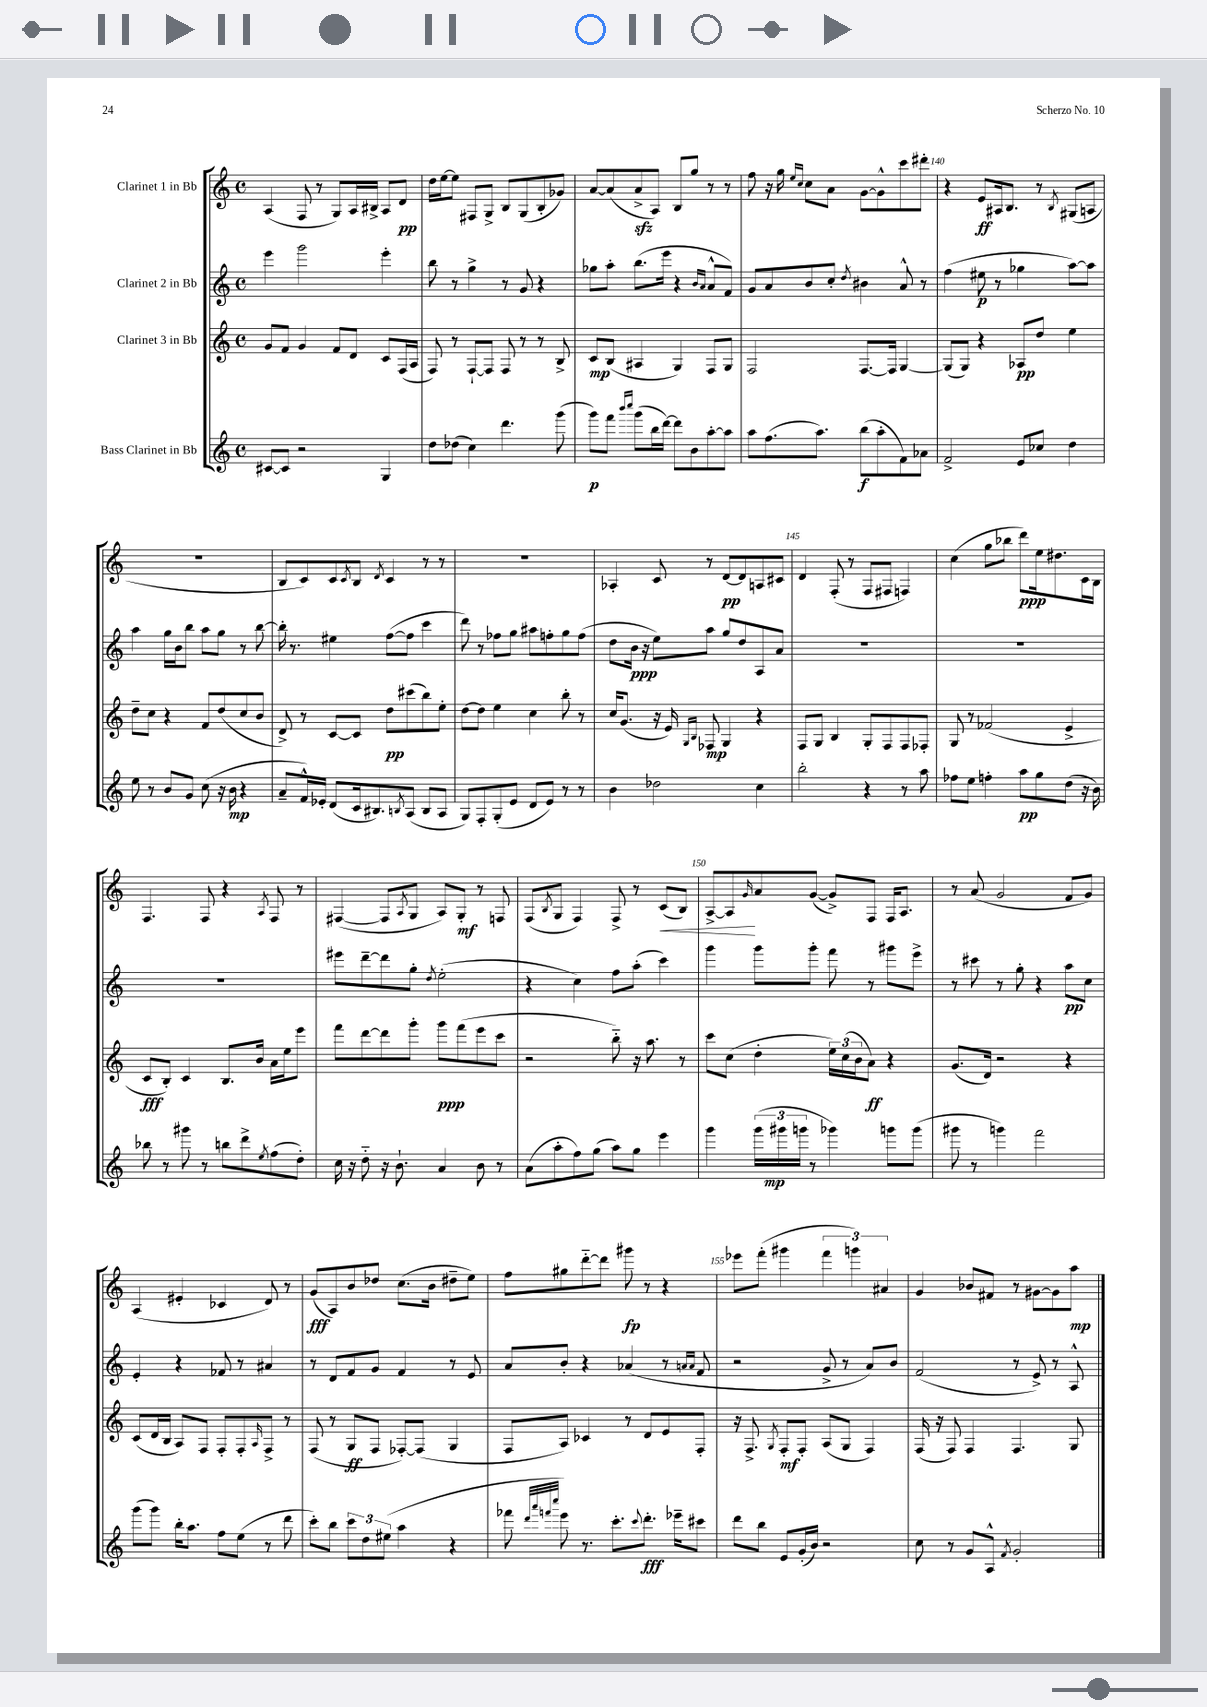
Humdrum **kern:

**kern	**kern	**kern	**kern
*staff4	*staff3	*staff2	*staff1
*clefG2	*clefG2	*clefG2	*clefG2
*k[]	*k[]	*k[]	*k[]
*M4/4	*M4/4	*M4/4	*M4/4
*met(c)	*met(c)	*met(c)	*met(c)
[8c#/L	8g/L	4eee\	(4A/
8c#/]J	8f/J	.	.
2r	4g/	2ggg\	8F/
.	.	.	8r
.	8f/L	.	8G/L)
.	8d/J	.	16A/L
.	.	.	16B#^/JJ
4G/	8c/L	4eee'\	8A/L
.	(16F/L	.	8d/J
.	16A/JJ	.	.
=	=	=	=
8dd\L	8F/)	8bb\	16dd\LL
.	.	.	[16ee\J
(8dd-\J	8r	8r	8ee\]J
4cc\)	[8F`/L	4gg^\	8F#/L
.	8F/]J	.	8G^/J
4.ddd\	8F/	8r	8B/L
.	8r	8g/	(8G/
.	8r	4r	8B'/
(8ggg\	8B^/	.	8g-/J)
=	=	=	=
8ggg\L)	8c/L	8gg-\L	[8a/L
8fff\J	(8B/J	8aa'\J	(8a/]
16qqbbb/LL	.	.	.
16qqcccc/JJ	.	.	.
(8ggg\L	4A#/	(8.bb\L	8a^/
16bb\L	.	.	8A/J)
[16ddd\JJ)	.	16eee\Jk	.
8ddd\]L	4G/)	4r	8B/L
8b\	.	.	8gg/J
.	.	16qqb/LL	.
.	.	16qqa/JJ	.
[8aa'\	8F/L	8a^^/L	8r
8aa\]J	8G/J	8f/J)	8r
=	=	=	=
8aa\L	2F/	8g/L	8ff\
(8.ff\	.	8a/	16r
.	.	.	16gg\
.	.	.	16qqee/LL
.	.	.	16qqcc/JJ
.	.	8b/	8cc\L
8.aa\J)	.	.	.
.	.	8cc'/J	8a\J
.	.	8qdd/	.
(8bb\L	[8.F/L	4b#\	[8g\L
8aa'\	.	.	8g^^\]
.	16F/]Jk	.	.
8f\)	[4G/	8a^^/	8ccc\
8a-\J	.	8r	8ddd#'\J
=	=	=	=
2f^/	(8G/]L	(4ff\	4r
.	8G/J)	.	.
.	4r	8ee#\	8e/L
.	.	8r	16A#/k
.	.	.	8.B/J
8e/L	8A-/L	4gg-\	.
8cc-/J	8dd/J	.	8r
.	.	.	8qB/
4dd\	4ee\	[8aa\L)	(8G#/L
.	.	8aa\]J	8A/J
=	=	=	=
8ee\	8dd~\L	4aa\	1r
8r	8cc\J	.	.
8b/L	4r	16gg\LL	.
.	.	16b\J	.
8g/J	.	8bb\J	.
(8cc\	8f/L	8aa\L	.
16r	(8dd/	8gg\J	.
16b\	.	.	.
4r	8cc/	8r	.
.	8b/J	[8bb\	.
=	=	=	=
8a~/L	8d^/)	16bb'\]	8B/L
.	.	8.r	.
16f^^/L)	8r	.	8c/)
16e-'/JJ	.	.	.
(8d/L	[8c/L	4ee#\	8c/
.	.	.	8qc/
16c/k	8c/]J	.	8B/J
8.B#/)	.	.	.
.	.	.	8qd/
.	8dd\L	([8ff\L	4c/
8qB/	.	.	.
(8A/J	(8ccc#\	8ff\]J	.
8B/L	8bb\)	4ccc\	8r
8A/J	8ee'\J	.	8r
=	=	=	=
8G/L)	[8dd\L	8ddd\)	1r
8F'/	8dd\]J	8r	.
(8G'/	4ee\	8ff-\L	.
8e/J	.	8gg\J	.
8d/L	4cc\	8aa#\L	.
8e/J)	.	8ff'\	.
8r	8bb'\	8gg\	.
8r	8r	(8ff\J	.
=	=	=	=
4b\	16cc/LK	8dd\L	4A-'/
.	(8.g/J	.	.
.	.	16b\Jk	.
.	.	16r	.
2dd-\	16r	8ee\L)	8c/
.	16e/)	.	.
.	16qqG/LL	.	.
.	16qqB/JJ	.	.
.	8F-/	8aa\J	8r
.	4G/	8gg/L	[8d/L
.	.	8dd/	8d/]
4cc\	4r	8A/	8A/
.	.	8a/J	8c#/J
=	=	=	=
2bb'\	8F/L	1r	4d/
.	8G/J	.	.
.	4B/	.	(8F'/
.	.	.	8r
4r	8G'/L	.	8F/L
.	8F/	.	8F#/J
8r	8F/	.	4F/)
8aa\	8F-'/J	.	.
=	=	=	=
8ff-\L	8G/	1r	(4cc\
8ee\J	8r	.	.
4ff'\	(2f-/	.	8gg\L
.	.	.	8bb-\J
8aa\L	.	.	8ddd\L)
8gg\	.	.	16ee\k
.	.	.	8.dd#\
(8dd\J	4e^/	.	.
16r	.	.	16c\L
16b\)	.	.	16B\JJ
=	=	=	=
8bb-\	8c/L	1r	4.F/
8r	8B'/J)	.	.
8ggg#\	4c/	.	.
8r	.	.	8F/
8bb\L	8.B/L	.	4r
8ddd^\	.	.	.
.	16b/Jk	.	.
8qee/	.	.	8qA/
(8ff\	16a\LL	.	8F/
.	16ee\J	.	.
8dd'\J)	8eee\J	.	8r
=	=	=	=
16cc\	8fff\L	8eee#\L	([4F#/
16r	.	.	.
8dd'~\	[8ddd\	[8ddd~\	.
16r	8ddd\]	8ddd\]	8F#/]L
8.b`\	.	.	.
.	.	.	8qA/
.	8ggg'\J	8gg'\J	8G/J
.	.	8qdd/	.
4a/	8ggg\L	(2ee'\	8A/L)
.	(8fff\	.	8G'/J
8b\	8eee\	.	8r
8r	8ccc\J	.	8F/
=	=	=	=
(8a\L	2r	4r	(8F/L
.	.	.	8qB/
8aa'\	.	.	8G/J
8ff\)	.	4cc\)	4F/)
(8gg\J	.	.	.
8aa\L)	8bb'~\)	8ff\L	8F^/
8gg\J	16r	(8aa'\J	8r
.	8.aa\	.	.
4eee\	.	4ccc\)	(8c/L
.	8r	.	8B/J)
=	=	=	=
4ggg\	8ccc\L	4ggg\	[8A^/L
.	(8cc\J	.	8A/]
.	.	.	16qqg/
(24ggg\LL	4dd'\	8ggg\L	8a/
24ggg#\	.	.	.
24ggg\JJ	.	.	.
8r	.	8ggg'\J	([8g/J
4ggg-\)	24ee\LL)	8fff\	8g^/]L)
.	(24cc\	.	.
.	24b\J	.	.
.	8a\J)	8r	8F/J
8ggg\L	4r	8ggg#\L	16F/LK
.	.	.	8.A/J
(8ggg\J	.	8eee^\J	.
=	=	=	=
8ggg#\	(8.g/L	8r	8r
8r	.	8ccc#\	(8a/
.	16d/Jk)	.	.
4ggg\)	2r	8r	2g/
.	.	8gg'\	.
2fff\	.	4r	.
.	4r	8aa\L	8f/L
.	.	8cc\J	8g/J)
=	=	=	=
(8ggg\L	(8c/L	4e'/	(4A/
8ggg\J)	16d/L	.	.
.	16B/JJ	.	.
16bb'\LK	8A/L)	4r	4e#'/
8.aa\J	.	.	.
.	8F/J	.	.
8ff\L	8F'/L	8f-/	4c-/
(8ee\J	8F'/	8r	.
.	16qqA/	.	.
8r	8F^/J	4a#/	8d/)
8ddd\	8r	.	8r
=	=	=	=
8ccc'\L)	(8F/	8r	(8g/L
8bb\J	8r	8d/L	8A/)
12ccc\L	8G/L	8f/	8b/
12dd\	.	.	.
.	8F/J	8g/J	8dd-/J
(12ee#\J	.	.	.
4aa\	[8F-'/L)	4f/	(8.cc\L
.	(8F-/]J	.	.
.	.	.	16b\Jk
4r	4G/	8r	8dd#~\L
.	.	8e/	8ee\J)
=	=	=	=
8fff-\	8F/L	8a/L	8ff\L
32qqddd/LLL	.	.	.
32qqaaa/	.	.	.
32qqfff/	.	.	.
32qqcccc/JJJ	.	.	.
8eee\)	8A/J)	8b'/J	8gg#\
8.r	4c-/	4r	[8ddd'~\
.	.	.	8ddd\]J
8.ccc'\L	.	.	.
.	8r	(4a-/	8ggg#\
8qqccc/	.	.	.
8.ddd'\J	8d/L	.	8r
.	8e/	8r	4r
16eee-~\LK	.	.	.
.	.	16qqa/LL	.
.	.	16qqa/JJ	.
8ccc#\J	8F'/J	8f/	.
=	=	=	=
8ddd\L	16r	2r	8eee-\L
.	8.F^/	.	.
8bb\J	.	.	(8fff'\J
.	8qG/	.	.
8e/L	8F'/L	.	4ggg#\
(16g'/L	8F'/J	.	.
16b/JJ)	.	.	.
2r	(8A/L	8g^/	6fff\
.	8G/J	8r	.
.	.	.	6ggg\)
.	4F/)	8a/L)	.
.	.	.	6a#/
.	.	8b/J	.
=	=	=	=
8cc\	(16F/	(2f/	4g/
.	16r	.	.
8r	8F/)	.	.
8g/L	4F/	.	8b-/L
8A^^/J	.	.	8f#/J
8qf/	.	.	.
2g'/	4.F/	8r	8r
.	.	8e^/)	[8g#\L
.	.	8r	8g#\]
.	8G/	8A^^/	8aa\J
==	==	==	==
*-	*-	*-	*-
